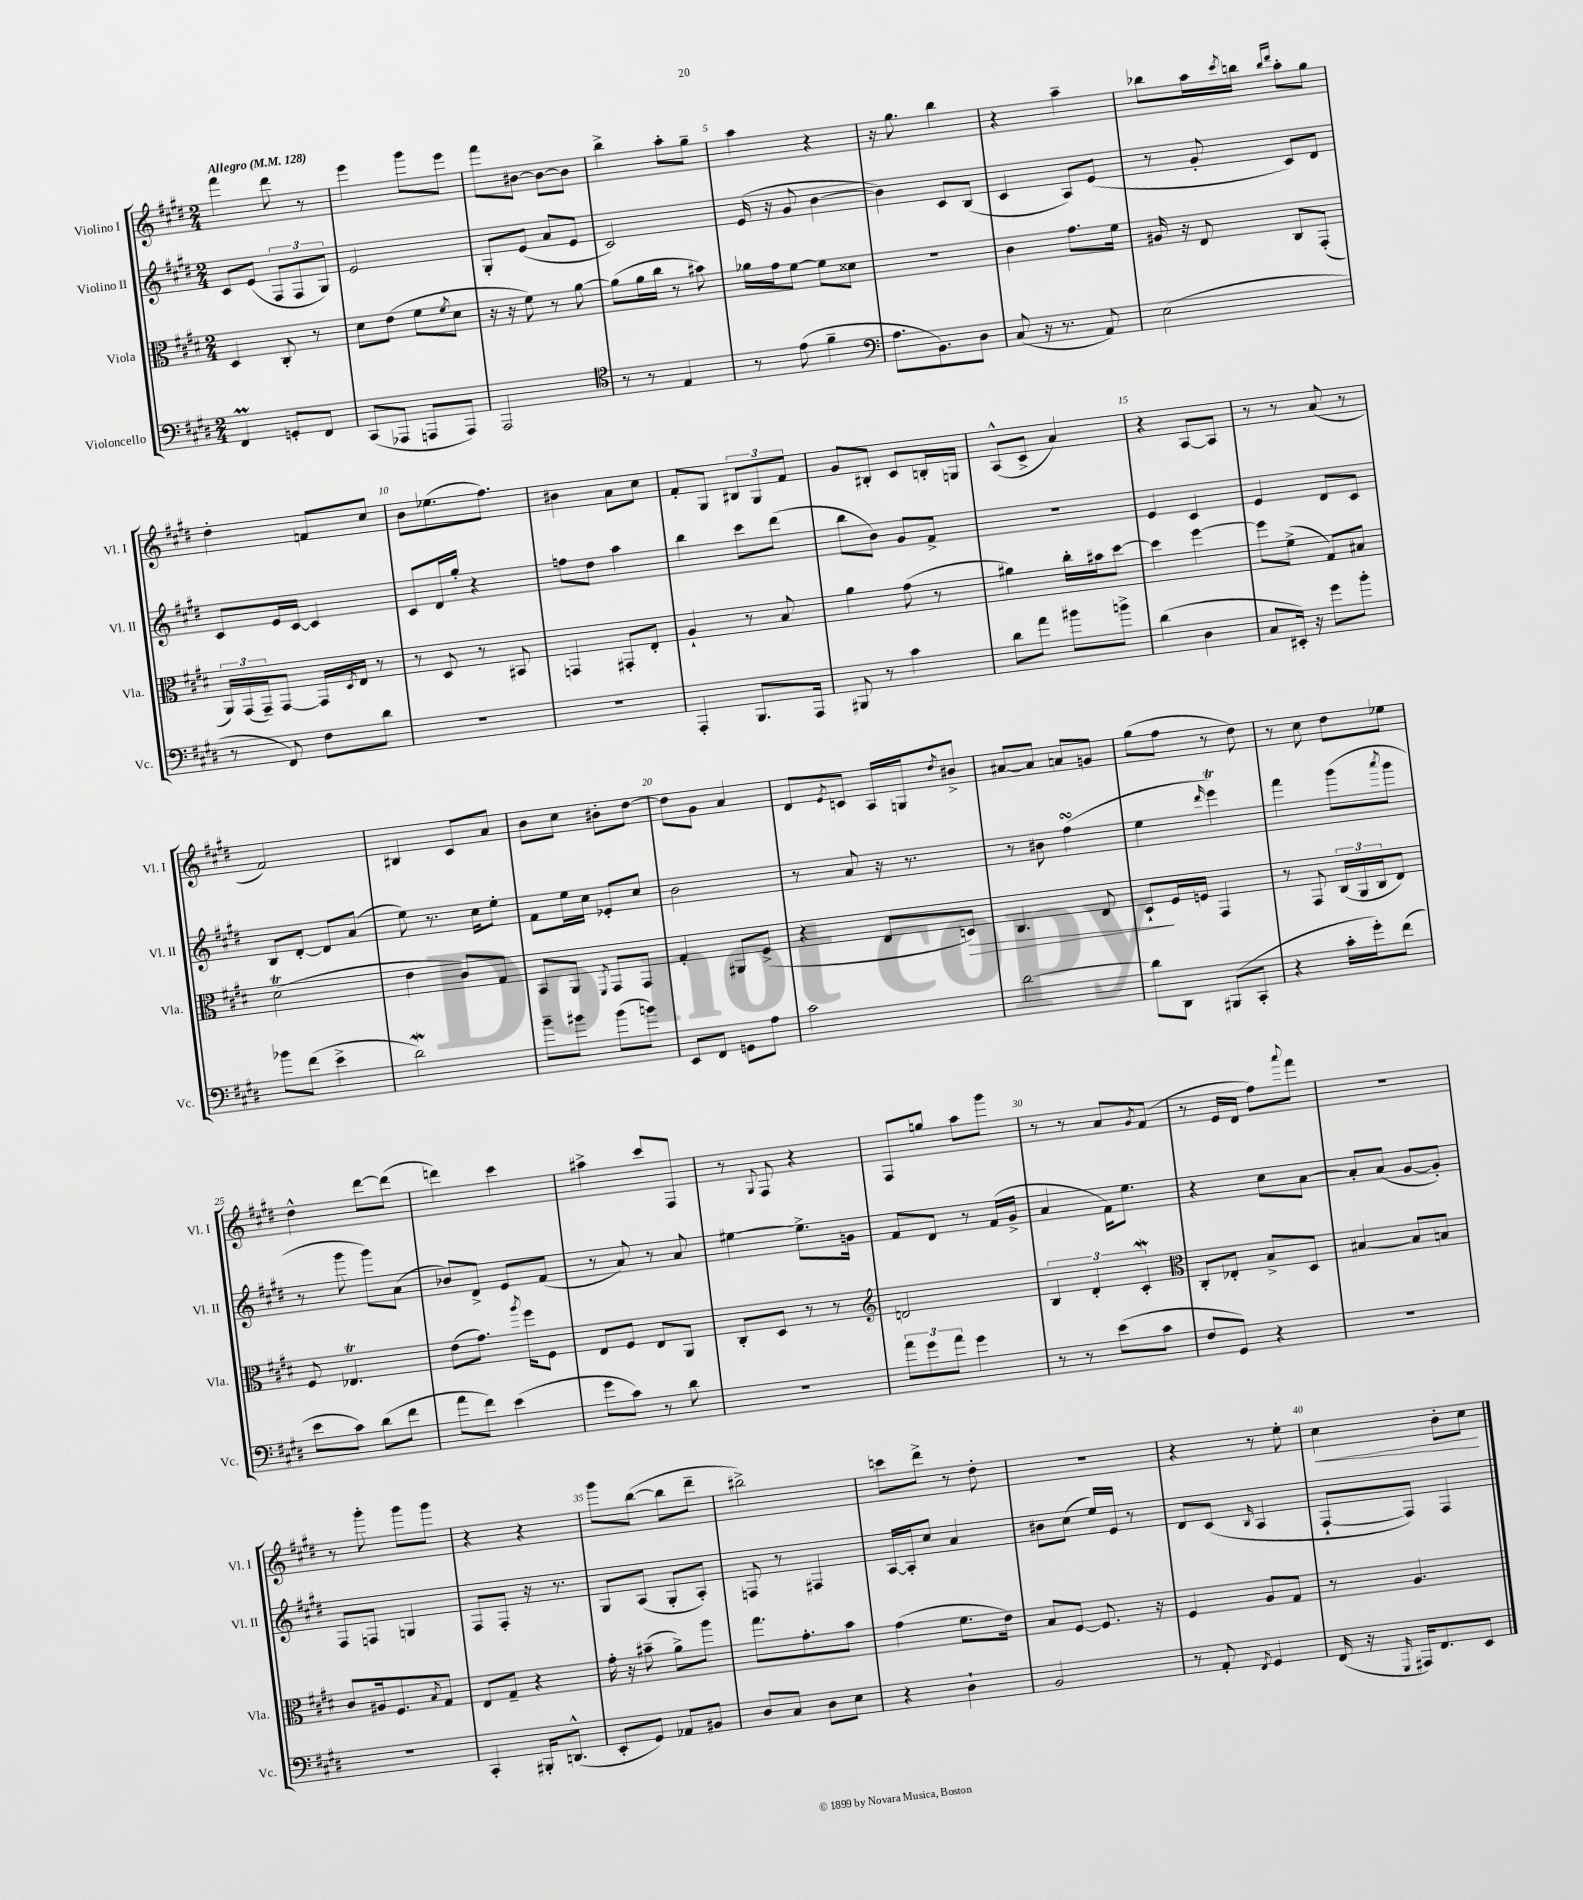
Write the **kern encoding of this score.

**kern	**kern	**dynam	**kern	**kern	**dynam
*part4	*part3	*part3	*part2	*part1	*part1
*staff4	*staff3	*staff3	*staff2	*staff1	*staff1
*I"Violoncello	*I"Viola	*	*I"Violino II	*I"Violino I	*
*I'Vc.	*I'Vla.	*	*I'Vl. II	*I'Vl. I	*
*clefF4	*clefC3	*	*clefG2	*clefG2	*
*k[f#c#g#d#]	*k[f#c#g#d#]	*	*k[f#c#g#d#]	*k[f#c#g#d#]	*
*M2/4	*M2/4	*	*M2/4	*M2/4	*
*MM128	*MM128	*	*MM128	*MM128	*
=1	=1	=1	=1	=1	=1
!	!	!	!	!LO:TX:a:B:t=Allegro	!
4FF#M/	4D#/	.	8c#/L	4fff#\	.
.	.	.	(8e/J	.	.
8GGn'/L	8C#'/	.	12F#/L	8ddd#\	.
.	.	.	12F#/	.	.
8FF#/J	8r	.	.	8r	.
.	.	.	12G#/J)	.	.
=2	=2	=2	=2	=2	=2
(8CC#/L	8d#\L	.	2e/	4eee\	.
8AAA-X/J	(8e\J	.	.	.	.
8AAAn/L	8f#\L	.	.	8ggg#\L	.
.	8qf#/	.	.	.	.
8AAA/J)	8d#\J	.	.	8eee\J	.
=3	=3	=3	=3	=3	=3
2AAA/	16r	.	8G#'/L	8fff#\L	.
.	16r	.	.	.	.
.	8f#\)	.	(8e/J	[8b#X\J	.
.	8r	.	8a/L	8b#\L_	.
.	[8a\	.	8e/J	8b#\J]	.
=4	=4	=4	=4	=4	=4
*clefC4	*	*	*	*	*
8r	(8a\L]	.	2c#/)	4bb^\	.
8r	16a\L	.	.	.	.
.	16cc#\JJ	.	.	.	.
4E/	8r	.	.	8aa'\L	.
.	8b#X\)	.	.	8gg#~\J	.
=5	=5	=5	=5	=5	=5
8r	16a-X\LL	.	(16e/	4aa\	.
.	16g#\J	.	16r	.	.
(8e\	[8f#\J	.	8g#/	.	.
4f#~\	8f#\L]	.	[4b\	4r	.
.	8d##X\J	.	.	.	.
=6	=6	=6	=6	=6	=6
*clefF4	*	*	*	*	*
8.A\L	2r	.	4b\])	16r	.
.	.	.	.	8.gg#\	.
8.BB\)	.	.	.	.	.
.	.	.	8c#/L	4bb\	.
8D#\J	.	.	(8B/J	.	.
=7	=7	=7	=7	=7	=7
(8C#/	4c#\	.	4c#/	4r	.
16r	.	.	.	.	.
8.r	.	.	.	.	.
.	8.g#\L	.	8A/L)	4aa~\	.
8AA/)	.	.	(8e/J	.	.
.	16f#\Jk	.	.	.	.
=8	=8	=8	=8	=8	=8
(2E\	16A#X/	.	8r	8bb-X\L	.
.	16r	.	.	.	.
.	8E/	.	8g#'/	16aa\L	.
.	.	.	.	8qccc#/	.
.	.	.	.	16bbn\JJ	.
.	.	.	.	16qqbb/LL	.
.	.	.	.	16qqddd#/JJ	.
.	8C#/L	.	8c#/L)	8aa'\L	.
.	(8GG#'/J	.	8d#/J	8gg#\J	.
!!LO:LB:g=z
=9	=9	=9	=9	=9	=9
8r	24AA/LL)	.	8c#/L	4dd#'\	.
.	(24GG#/	.	.	.	.
.	24GG#~/J)	.	.	.	.
8FF#/)	[8GG#/J	.	16e/L	.	.
.	.	.	[16c#/JJ	.	.
8F#\L	16GG#/LL]	.	4c#/]	8fn/L	.
.	8qD#/	.	.	.	.
.	16E/JJ	.	.	.	.
8d#\J	8r	.	.	8cc#/J	.
=10	=10	=10	=10	=10	=10
2r	8r	.	8c#/L	8b\L	.
.	8D#/	.	16d#/L	(8.ee-X\	.
.	.	.	16gg#'/JJ	.	.
.	8r	.	4r	.	.
.	.	.	.	8.ff#\J)	.
.	8BB#X/	.	.	.	.
=11	=11	=11	=11	=11	=11
2r	4GGn/	.	8ffn\L	4b#X\	.
.	.	.	8dd#\J	.	.
.	8GG#X'/L	.	4aa\	8a\L	.
.	8E'/J	.	.	8cc#\J	.
=12	=12	=12	=12	=12	=12
4AAA'/	4A`/	.	4bb\	8f#'/L	.
.	.	.	.	8G#/J	.
8.BBB/L	8r	.	8ccc#\L	12B#X/L	.
.	.	.	.	12G#/	.
.	8B/	.	(8ddd#\J	.	.
.	.	.	.	12f#/J	.
16AAA/Jk	.	.	.	.	.
=13	=13	=13	=13	=13	=13
8BBB#X/	4a\	.	8bb\L	8g#/L	.
8r	.	.	8b\J)	8B#X'/J	.
4c#\	(8g#\	.	8g#/L	8c#/L	.
.	8r	.	8f#^/J	16Bn'/L	.
.	.	.	.	16Gn/JJ	.
=14	=14	=14	=14	=14	=14
8d#\L	4a#X\)	.	2r	(8A^^/L	.
8a\J	.	.	.	8c#^/J	.
8b#X\L	16cc#'\LL	.	.	4a/)	.
.	16b#X\J	.	.	.	.
8bn^\J	[8dd#\J	.	.	.	.
=15	=15	=15	=15	=15	=15
(4d#\	4dd#\]	.	4e/	4r	.
4D#\	[4ff#\	.	4c#/	[8A/L	.
.	.	.	.	8A/J]	.
=16	=16	=16	=16	=16	=16
8C#/L	8ff#\L]	.	4e/	8r	.
16EE#X'/Jk)	(8f#^\J	.	.	8r	.
16r	.	.	.	.	.
8g#\L	8G#/L)	.	8d#/L	(8a/	.
8b'\J	8B#X/J	.	8c#/J	8r	.
!!LO:LB:g=z
=17	=17	=17	=17	=17	=17
8b-X\L	(2d#t\	.	8B/L	2f#/)	.
(8f#\J	.	.	[8d#'/J	.	.
4e^\	.	.	8d#/L]	.	.
.	.	.	(8a/J	.	.
=18	=18	=18	=18	=18	=18
2d#W\)	4e\	.	8ee\)	4B#X/	.
.	.	.	8.r	.	.
.	8c#/L)	.	.	8c#/L	.
.	.	.	16cc#\KL	.	.
.	8G#/J	.	8ee'\J	8a/J	.
=19	=19	=19	=19	=19	=19
8b~\L	8BB/L	.	8f#\L	8b\L	.
8b#X\J	8AA/J	.	16ee\L	8cc#\J	.
.	.	.	16cc#\JJ	.	.
.	8qFF#/	.	.	.	.
(8b#\L	8GG#/L	.	8e-X'/L	8b#X'\L	.
8bn\J)	8GG#/J	.	8cc#/J	[8dd#\J	.
=20	=20	=20	=20	=20	=20
8EE/L	4G#'/	.	2b\	8dd#\L]	.
8FF#/J	.	.	.	8g#\J	.
8GGn\L	8AA#X/L	.	.	4a/	.
8A\J	(8F#^/J	.	.	.	.
=21	=21	=21	=21	=21	=21
2c#\	4r	.	8r	8d#/L	.
.	.	.	.	8qe/	.
.	.	.	8a/	8cn/J	.
.	8E/L	.	16r	16A/LL	.
.	.	.	8.r	16Gn/J	.
.	.	.	.	8qdd#/	.
!	!	!LO:HP:b	!	!	!
.	8Dn/J)	>	.	8b#X^/J	.
=22	=22	=22	=22	=22	=22
[2d#\	4.C#/	.	8r	[8a#X/L	.
.	.	.	8b#X\	8a#/J]	.
.	.	.	(4ff#sSSS\	8an/L	.
.	8E/	.	.	8gn/J	.
=23	=23	=23	=23	=23	=23
8d#\L]	8D#`/L	.	4ee\	(8gg#\L	.
8DD#\J	16F#/L	]	.	8ff#\J	.
.	16Fn/JJ	.	.	.	.
.	.	.	16qqddd#/	.	.
(8BBB#X/L	4GG#/	.	4eeeT\)	8r	.
8CC#'/J	.	.	.	8dd#\)	.
=24	=24	=24	=24	=24	=24
4r	8r	.	4fff#\	8r	.
.	8GG#/	.	.	8cc#\	.
16c#'\LL	(24C#/LL	.	(8ggg#\L	8dd#\L	.
.	24AA/	.	.	.	.
16g#'\J)	.	.	.	.	.
.	24C#/J	.	.	.	.
.	.	.	8qaaa/	.	.
(8f#\J	8E/J)	.	8ggg#\J	8ee-X\J	.
!!LO:LB:g=z
=25	=25	=25	=25	=25	=25
8e\L	8F#/	.	8r	4dd#^^\	.
8c#\J)	4.E-XT/	.	8ggg#\	.	.
(8d#\L	.	.	8ggg#\L)	[8ddd#\L	.
8f#\J	.	.	(8a\J	(8ddd#\J]	.
=26	=26	=26	=26	=26	=26
8a\L	(8e\L	.	8b-X/L)	4dddn\)	.
8f#\J)	8.g#\J)	.	8d#^/J	.	.
(4e\	.	.	8e/L	4ccc#\	.
.	8qaa/	.	.	.	.
.	16ff#\KL	.	.	.	.
.	8F#\J	.	(8f#/J	.	.
=27	=27	=27	=27	=27	=27
8g#\L	8E/L	.	8r	4aa#X^\	.
8c#\J)	8F#/J	.	8a/)	.	.
8r	8E/L	.	8r	8ccc#/L	.
8d#\	8AA/J	.	8a/	8F#/J	.
=28	=28	=28	=28	=28	=28
2r	8C#'/L	.	[4ee#X\	8r	.
.	.	.	.	8qqG#/	.
.	8D#/J	.	.	8F#/	.
.	8r	.	8.ee#^\L]	4r	.
.	8r	.	.	.	.
.	.	.	16gn\Jk	.	.
=29	=29	=29	=29	=29	=29
*	*clefG2	*	*	*	*
12a\L	2dn/	.	8f#/L	8F#/L	.
12g#\	.	.	.	.	.
.	.	.	8d#/J	8ggn/J	.
12a\J	.	.	.	.	.
4g#\	.	.	8r	8aa\L	.
.	.	.	(16f#/LL	8ggg#\J	.
.	.	.	16g#^/JJ	.	.
=30	=30	=30	=30	=30	=30
8r	6B/	.	4a/	8r	.
8r	.	.	.	8r	.
.	6d#'/	.	.	.	.
(8e\L	.	.	16f#\KL)	8a/L	.
.	.	.	8.ee\J	.	.
.	6c#W'/	.	.	.	.
.	.	.	.	8qg#/	.
8c#\J	.	.	.	(8f#/J	.
=31	=31	=31	=31	=31	=31
*	*clefC3	*	*	*	*
8F#/L	8C#'/L	.	4r	8r	.
8GG#/J)	8E-X'/J	.	.	16e/LL	.
.	.	.	.	16d#/JJ	.
4r	8B^/L	.	8cc#\L	8ff#\L)	.
.	.	.	.	8qqaaa/	.
.	8D#/J	.	[8a\J	8fff#\J	.
=32	=32	=32	=32	=32	=32
2r	[4B#X/	.	8a'/L]	2r	.
.	.	.	(8a/J	.	.
.	8B#/L]	.	[8g#/L	.	.
.	8Bn/J	.	8g#'/J])	.	.
!!LO:LB:g=z
=33	=33	=33	=33	=33	=33
2r	8c#/L	.	8F#/L	8r	.
.	16A#X/k	.	8Fn/J	8ggg#'\	.
.	8.F#/	.	.	.	.
.	.	.	4Gn/	8ggg#\L	.
.	8qB/	.	.	.	.
.	8G#/J	.	.	8ggg#\J	.
=34	=34	=34	=34	=34	=34
4CC#'/	8E/L	.	8F#/L	4r	.
.	8G#~/J	.	8F#'/J	.	.
16BBB#X'/KL	4r	.	16r	4r	.
(8.DDn^^/J	.	.	8.r	.	.
=35	=35	=35	=35	=35	=35
8EE'/L	16g#'\	.	8G#/L	8ggg#\L	.
.	16r	.	.	.	.
8GG#/J)	(8b#X~\	.	(8A/J	([8bb\J	.
8AA-X/L	8a^\L)	.	8G#'/L	8bb\L]	.
8BB#X/J	8aa\J	.	8A'/J)	8ddd#~\J	.
=36	=36	=36	=36	=36	=36
8D#/L	8.gg#\L	.	8Fn/	2bb#X^\)	.
8C#/J	.	.	8r	.	.
.	8.g#'\	.	.	.	.
8D#\L	.	.	4F#X/	.	.
8E\J	8b\J	.	.	.	.
=37	=37	=37	=37	=37	=37
4r	(4g#\	.	[16A/LL	8cccn\L	.
.	.	.	16A'/J]	.	.
.	.	.	8cc#/J	8ddd#^\J	.
4D#`\	8.f#\L	.	4a/	8r	.
.	.	.	.	8dd#'\	.
.	16e\Jk)	.	.	.	.
=38	=38	=38	=38	=38	=38
2BB/	8B/L	.	8b#X\L	2r	.
.	[8F#/J	.	(8cc#\J	.	.
.	8.F#/]	.	16ee/LL)	.	.
.	.	.	16e/JJ	.	.
.	.	.	8r	.	.
.	16r	.	.	.	.
=39	=39	=39	=39	=39	=39
8r	4F#/	.	8d#/L	4r	.
8AA'/	.	.	(8c#/J	.	.
8qFF#/	.	.	16qqB/	.	.
4GG#/	8A/L	.	4A/	8r	.
.	8G#/J	.	.	8ee'\	.
=40	=40	=40	=40	=40	=40
!	!	!	!	!	!LO:HP:b
(16FF#/	8r	.	[8F#`/L	4cc#\	<
16r	.	.	.	.	.
16qqGGG#/	.	.	.	.	.
16AAA#X/KL)	4.A/	.	8F#/J])	.	.
8.FF#/	.	.	.	.	.
.	.	.	4F#/	8b'\L	.
8EE/J	.	.	.	8cc#\J	.
.	.	.	.	.	[
==	==	==	==	==	==
*-	*-	*-	*-	*-	*-
